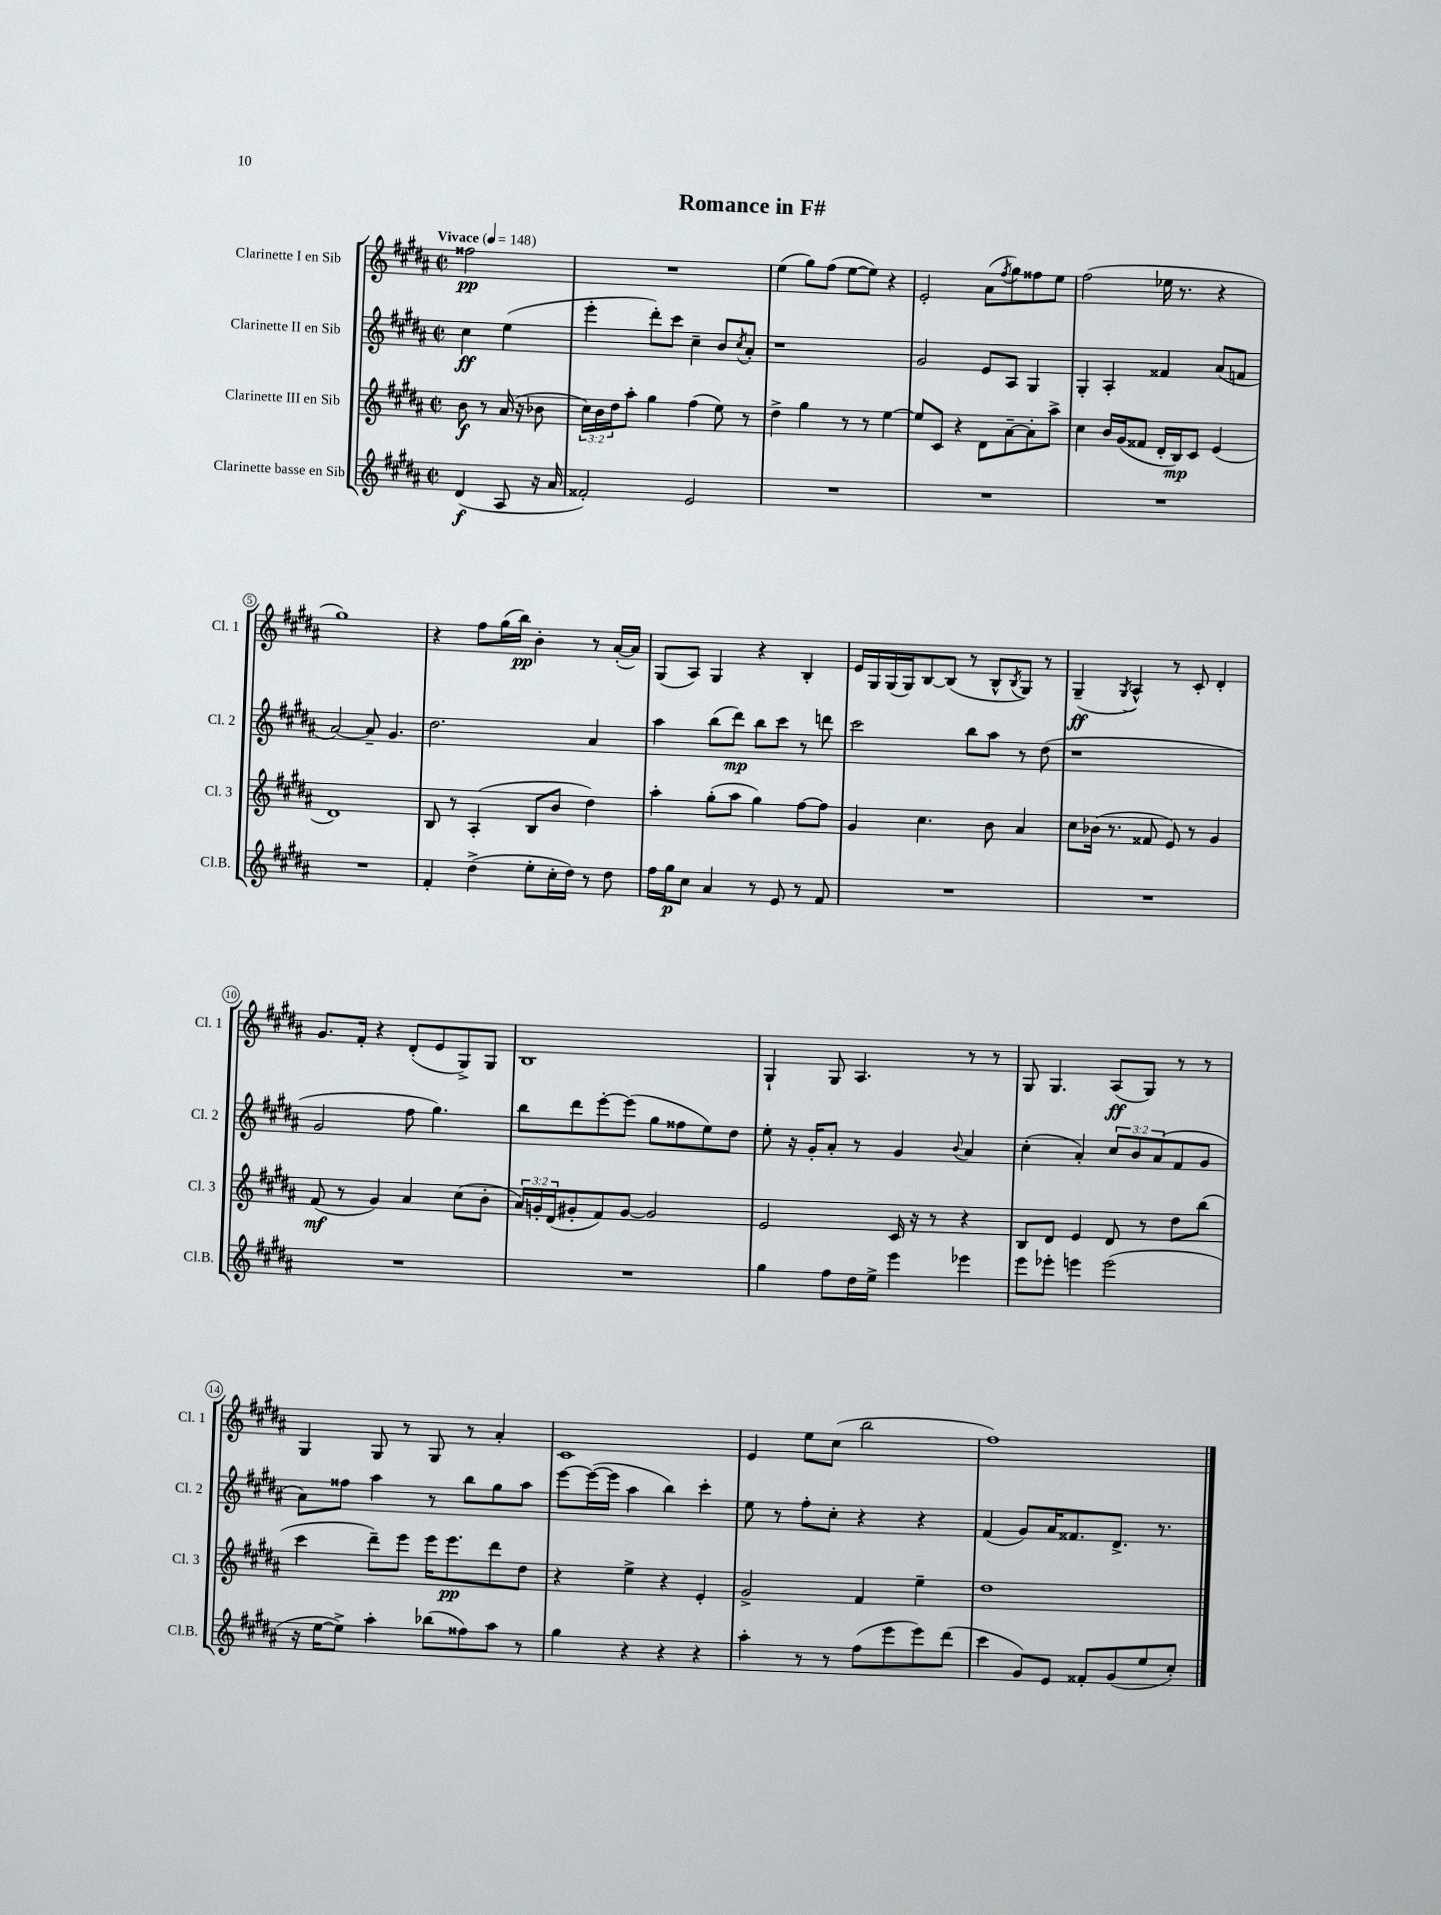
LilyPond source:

\header { title = "Romance in F#" }
<<
\new StaffGroup <<
\new Staff = "s0" \with { instrumentName = "Clarinette I en Sib" shortInstrumentName = "Cl. 1" } {
    \clef treble \key b \major \defaultTimeSignature \time 2/2 \partial 2 \tempo "Vivace" 4 = 148
    fisis''2\pp |
    R1 |
    e''4( gis''8) fis''8( e''8~ e''8) r4 |
    e'2-. ais'8( \acciaccatura { fis''8 } gis''8) fisis''8 e''8 |
    fis''2( ees''16 r8. r4 |
    gis''1) |
    r4 fis''8 gis''16( b''16\pp) b'4-. r8 ais'16~-.( ais'16) |
    gis8( ais8) gis4 r4 b4-. |
    e'16 gis16 gis16( gis16) b8~ b8( r8 b8-^ \acciaccatura { b8 } gis8) r8 |
    gis4--\ff( \acciaccatura { gis8 } ais4-^) r8 cis'8-. dis'4-. |
    gis'8. fis'16-. r4 dis'8-.( e'8 gis8->) gis8 |
    b1 |
    gis4-! gis8 ais4. r8 r8 |
    gis8 gis4. ais8\ff( gis8) r8 r8 |
    gis4 gis8 r8 gis8 r8 ais'4-. |
    cis'1 |
    e'4 e''8 cis''8( b''2 |
    fis''1) \bar "|." |
}
\new Staff = "s1" \with { instrumentName = "Clarinette II en Sib" shortInstrumentName = "Cl. 2" } {
    \clef treble \key b \major \defaultTimeSignature \time 2/2 \override Staff.TupletNumber.text = #tuplet-number::calc-fraction-text \partial 2
    cis''4\ff e''4( |
    e'''4-. dis'''8-.) cis'''8 cis''4-- b'8 \acciaccatura { cis''8 } ais'8-. |
    r1 |
    gis'2 e'8 ais8 gis4 |
    gis4-. ais4-. fisis'4 ais'8( f'8 |
    ais'2~) ais'8-- gis'4. |
    dis''2. ais'4 |
    ais''4 b''8( dis'''8\mp) b''8 cis'''8 r8 d'''8 |
    cis'''2 b''8 ais''8 r8 dis''8( |
    r1 |
    gis'2 fis''8 gis''4.) |
    b''8 dis'''8 e'''8~-. e'''8( gis''8 fisis''8 e''8) dis''8 |
    e''8-. r16 gis'16-. ais'8-. r8 gis'4 \appoggiatura { b'8 } ais'4 |
    cis''4-.( ais'4-.) \tuplet 3/2 { cis''8 b'8 ais'8( } fis'8 gis'8 |
    ais'8) fisis''8 ais''4 r8 b''8 gis''8 ais''8 |
    e'''8~ e'''16~( e'''16 ais''4 b''4) cis'''4-. |
    e''8 r8 fis''8-. cis''8-. r4 r4 |
    fis'4( gis'8) ais'16 fisis'8. dis'8.-> r8. \bar "|." |
}
\new Staff = "s2" \with { instrumentName = "Clarinette III en Sib" shortInstrumentName = "Cl. 3" } {
    \clef treble \key b \major \defaultTimeSignature \time 2/2 \override Staff.TupletNumber.text = #tuplet-number::calc-fraction-text \partial 2
    b'8\f r8 ais'16( r16 bes'8 |
    \tuplet 3/2 { cis''16) b'16 dis''16 } ais''8-. gis''4 fis''4( e''8) r8 |
    dis''4-> gis''4 r8 r8 e''4~ |
    e''8 cis'8 r4 dis'8 ais'8~-- ais'8-. ais''8-> |
    cis''4 b'16 gis'16( fisis'8 dis'16-. b16\mp) cis'8 e'4( |
    dis'1) |
    b8 r8 ais4-.( b8 b'8 dis''4) |
    ais''4-. gis''8-.( ais''8 gis''4) fis''8~ fis''8 |
    gis'4 cis''4. b'8 ais'4 |
    cis''8 bes'16( r8. fisis'8 e'8) r8 gis'4 |
    fis'8\mf( r8 gis'4) ais'4 cis''8( b'8-. |
    \tuplet 3/2 { ais'16) g'16-. dis'16( } gis'8-. fis'8) gis'8~ gis'2 |
    e'2 cis'16 r16 r8 r4 |
    b8 dis'8 e'4 dis'8 r8 dis''8 b''8( |
    cis'''4 dis'''8--) e'''8 e'''16 e'''8.\pp dis'''8 dis''8 |
    r4 e''4-> r4 e'4-. |
    gis'2-> fis'4 e''4-- |
    dis''1 \bar "|." |
}
\new Staff = "s3" \with { instrumentName = "Clarinette basse en Sib" shortInstrumentName = "Cl.B." } {
    \clef treble \key b \major \defaultTimeSignature \time 2/2 \partial 2
    dis'4\f( ais8 r16 ais'16 |
    fisis'2-.) e'2 |
    R1 |
    R1 |
    R1 |
    R1 |
    fis'4-. dis''4->( e''8-. cis''16-. dis''16) r8 dis''8 |
    fis''16 gis''16\p cis''8 ais'4 r8 e'8 r8 fis'8 |
    R1 |
    R1 |
    R1 |
    R1 |
    gis''4 fis''8 dis''16 e''16-> e'''4 ees'''4 |
    e'''8 ees'''8-. e'''4 e'''2( |
    r16 e''16~ e''8->) ais''4-. bes''8( fisis''8) ais''8 r8 |
    gis''4 r4 r4 r4 |
    ais''4-. r8 r8 fis''8( e'''8 e'''8) dis'''8( |
    cis'''4 gis'8) e'8 fisis'8-. gis'8( e''8 cis''8-.) \bar "|." |
}
>>
>>
\layout { \context { \Score \override BarNumber.stencil = #(make-stencil-circler 0.1 0.3 ly:text-interface::print) } }
